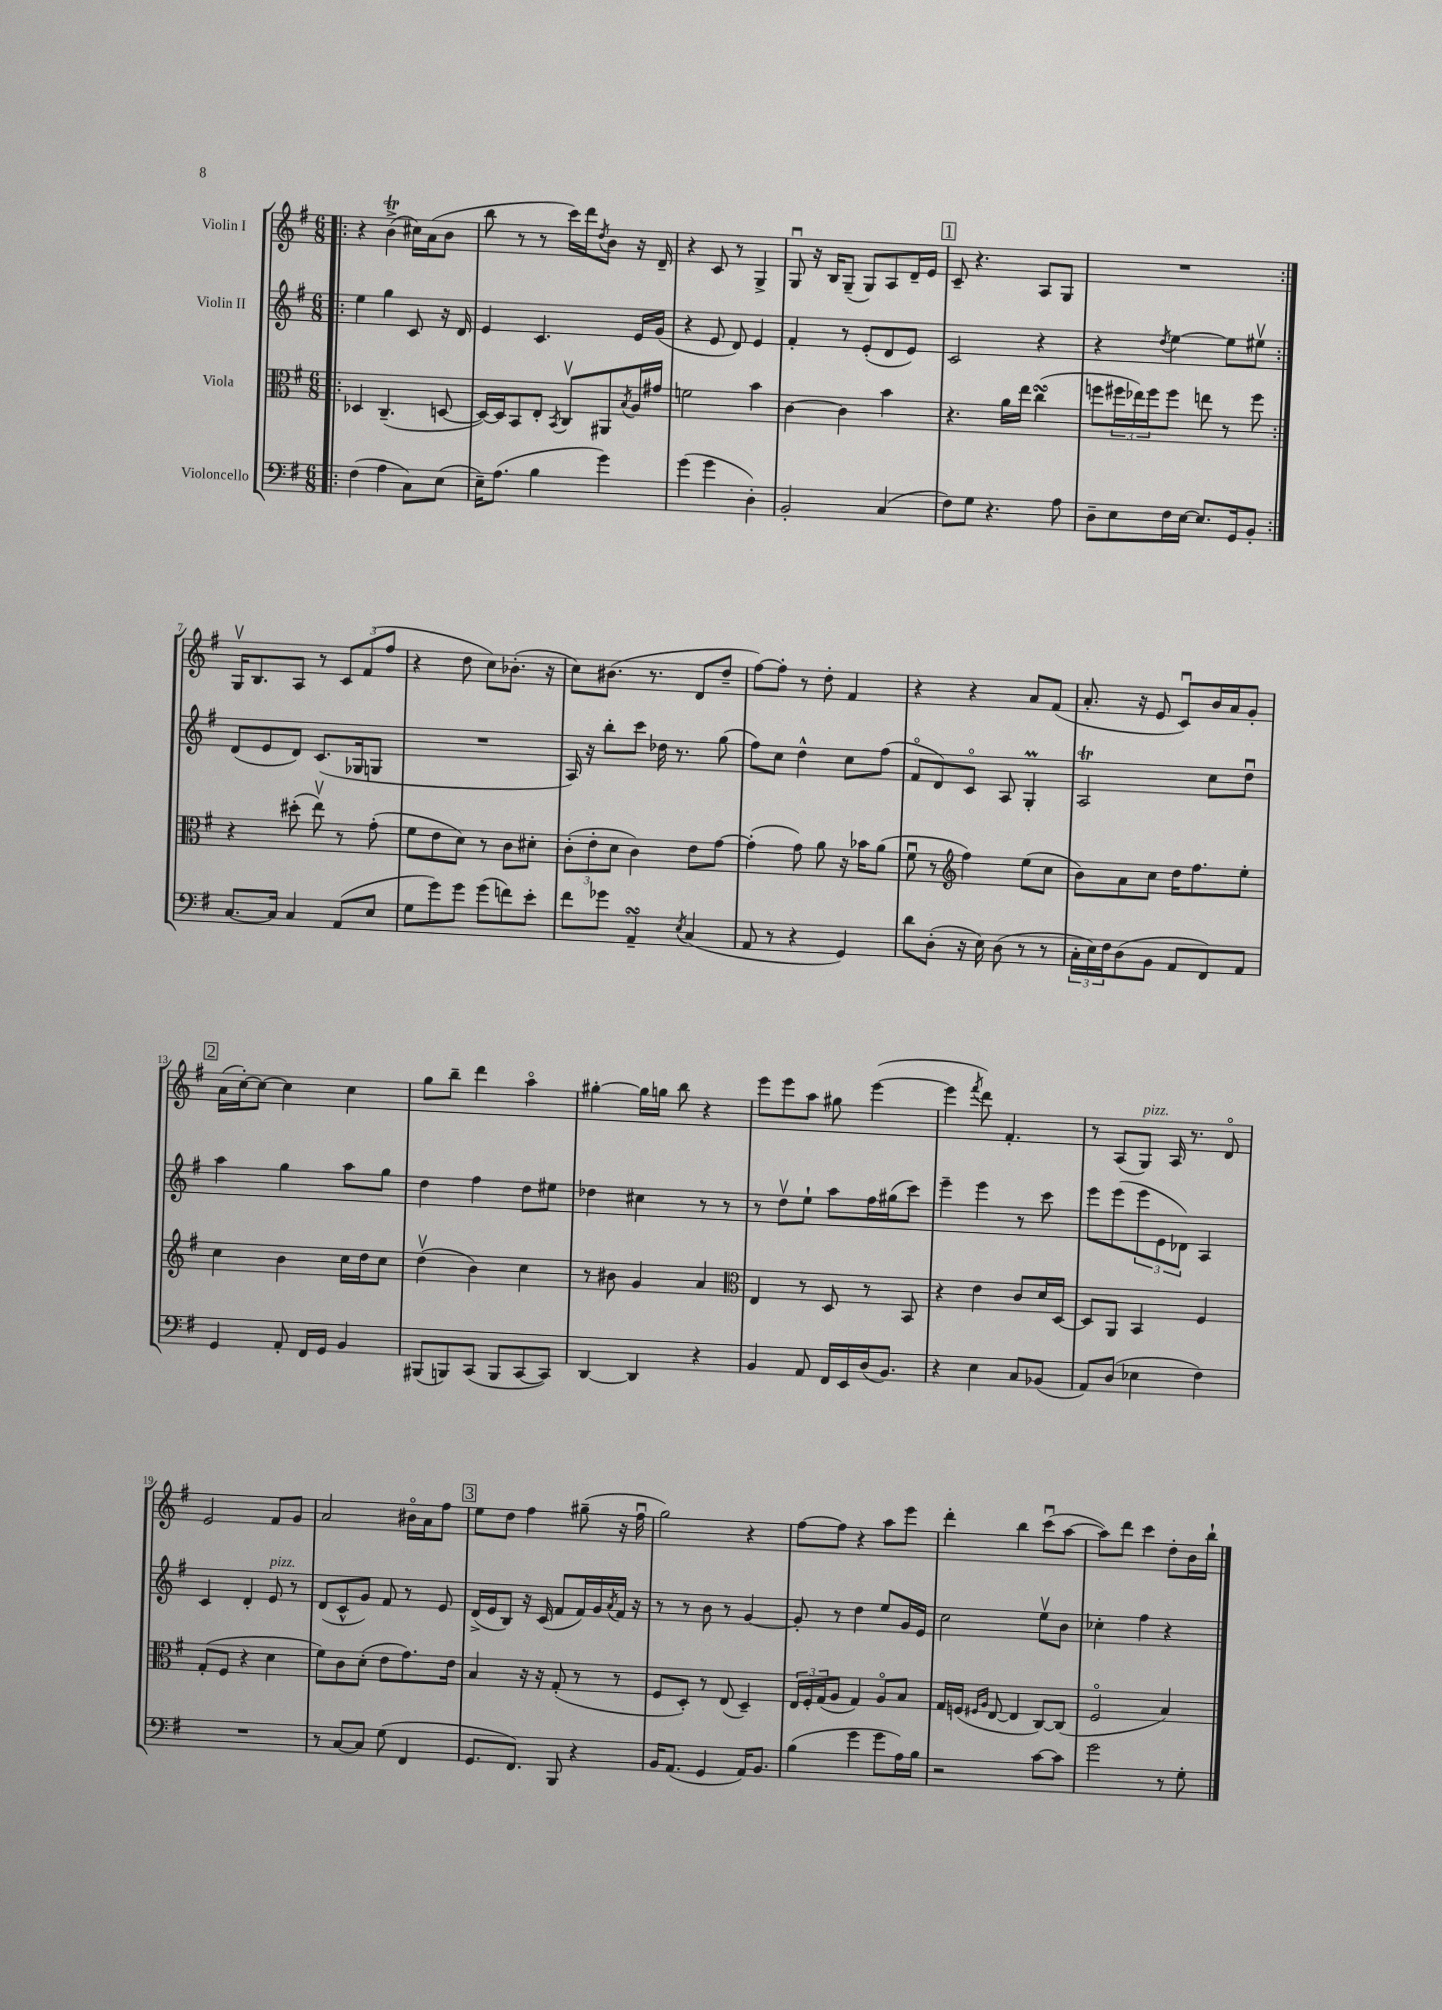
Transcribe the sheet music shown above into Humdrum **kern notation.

**kern	**kern	**kern	**kern
*staff4	*staff3	*staff2	*staff1
*clefF4	*clefC3	*clefG2	*clefG2
*k[f#]	*k[f#]	*k[f#]	*k[f#]
*M6/8	*M6/8	*M6/8	*M6/8
=!|:	=!|:	=!|:	=!|:
(4F#	4D-	4ee	4r
4A	(4.C~	4gg	(4b^
8C)	.	8c	16cc#)
.	.	.	(16a
(8E	[8D	16r	8b
.	.	16d	.
=	=	=	=
16E~)	16D_)	4e	8bb
(8.A	16D]	.	.
.	8BB	.	8r
4B	8E'	4.c	8r
.	8qBB	.	.
.	8Cv	.	16ccc)
.	.	.	16ddd
.	.	.	8qdd
4g)	8AA#	.	8b
.	8qB	.	.
.	16A	16e	16r
.	16g#	(16g	16d~
=	=	=	=
(4g	2f	4r	4r
4g	.	8e	8c
.	.	8d)	8r
4D')	4b	4e	4G^
=	=	=	=
2BB'	[4c	4f#'	8Gu
.	.	.	16r
.	.	.	16B
.	4c]	8r	(8G~
.	.	(8e'	8G)
(4C	4b	8d	8A
.	.	8e)	16d~
.	.	.	16e
=	=	=	=
8F#)	4.r	2c	8c~
8G	.	.	4.r
4.r	.	.	.
.	16a	.	.
.	16ee	.	.
.	(4cc	4r	8A
8A	.	.	8G
=	=	=	=
8D~	8ff	4r	2.r
8E	24ff#	.	.
.	24ee-)	.	.
.	24ff#	.	.
.	.	8qdd	.
16F#	8ff#	[4ee	.
[16E	.	.	.
8.E]	8ee	.	.
.	8r	8ee]	.
16GG	.	.	.
8BB'	8ff#	8ee#v	.
=:|!	=:|!	=:|!	=:|!
[8.C	4r	(8d	16Gv
.	.	.	8.B
.	.	8e	.
16C]	.	.	.
4C	(8dd#'	8d)	8A
.	8eev)	(8.c	8r
(8AA	8r	.	12c
.	.	16G-	.
.	.	.	(12f#
8E	(8g'	8G	.
.	.	.	12ff#
=	=	=	=
8G	8f#	2.r	4r
8g)	8e	.	.
8g	8d)	.	8dd
(8g	8r	.	8cc)
8f)	8c	.	(8.b-'
8e'	8d#'	.	.
.	.	.	16r
=	=	=	=
8f#	(12c'	16A)	8cc)
.	.	16r	.
.	12e'	.	.
8g-	.	8bb'	(8.b#
.	12d	.	.
4AA~	4c)	8ccc	.
.	.	.	8.r
.	.	16dd-	.
.	.	8.r	.
8qE	.	.	.
(4C	8e	.	8d
.	[8g	(8gg	8dd~
=	=	=	=
8AA	(4g']	8ff#)	[8ff#)
8r	.	8cc	8ff#']
4r	8g)	4dd^^	8r
.	8a	.	8dd'
4GG)	16r	8cc	4f#
.	16b-	.	.
.	(8a	(8ff#	.
=	=	=	=
8d	8f#u	8f#o	4r
(8D'	8r	8d)	.
*	*clefG2	*	*
16r	4ff#)	8co	4r
16E)	.	.	.
(8D	.	8A	.
8r	(8ee	4G'	8a
8r	8cc	.	(8f#
=	=	=	=
24C'	8b)	2A	8.a'
24E)	.	.	.
24F#	.	.	.
(8D	8a	.	.
.	.	.	16r
8BB	8cc	.	8e
8AA	16dd	.	8cu)
.	8.ff#	.	.
8FF#)	.	8cc	16b
.	.	.	16a
8AA	8ee'	8ddu	8g'
=	=	=	=
4GG	4cc	4aa	(16a
.	.	.	[16cc')
.	.	.	8cc_
8AA'	4b	4gg	4cc]
16FF#	.	.	.
16GG	.	.	.
4BB	16cc	8aa	4cc
.	16dd	.	.
.	8cc	8gg	.
=	=	=	=
(8BBB#	(4ddv	4dd	8gg
8BBB)	.	.	8bb~
(8CC	4b)	4ff#	4ddd
8BBB	.	.	.
[8CC	4cc	8dd	4aao
8CC])	.	8ee#	.
=	=	=	=
[4DD	8r	4dd-	[4gg#'
.	8b#	.	.
4DD]	4g	4cc#	16gg#]
.	.	.	16gg
.	.	.	8bb
4r	4a	8r	4r
.	.	8r	.
=	=	=	=
*	*clefC3	*	*
4BB	4E	8r	8eee
.	.	8ddv	8eee
8AA	8r	8ee`	8aa
16FF#	8D	8aa	8gg#
16EE	.	.	.
(16D	8r	16ff#	([4eee
8.BB)	.	(16gg#	.
.	8BB	8ccc)	.
=	=	=	=
4r	4r	4eee~	4eee]
.	.	.	8qfff#
4E	4e	4eee	8ddd)
.	.	.	4.f#'
8C	8c	8r	.
(8BB-	16d	8ccc	.
.	[16D	.	.
=	=	=	=
8AA)	8D]	8eee	8r
(8D	8AA	(8eee	(8A
4E-	4BB	12eee	8G)
.	.	12e	.
.	.	.	16A
.	.	12d-)	.
.	.	.	8.r
4F#)	4F#	4A	.
.	.	.	8do
=	=	=	=
2.r	(8G'	4c	2e
.	8F#	.	.
.	4r	4d'	.
.	4d	8e	8f#
.	.	8r	8g
=	=	=	=
8r	8f#)	(8d	2a
[8C	8c	8c^^	.
8C]	(8d'	8g)	.
(8G	8e	8f#	.
4FF#	8.g)	8r	16b#o
.	.	.	16a
.	.	8e	8ff#
.	16e	.	.
=	=	=	=
8.GG	4B	(16d^	8ee
.	.	16e	.
.	.	8B)	8dd
8.FF#)	.	.	.
.	16r	16r	4ff#
.	16r	(16c	.
8BBB	(8G'	8f#	.
4r	8r	16f#)	(8gg#~
.	.	16g	.
.	.	8qa	.
.	8r	16f#	16r
.	.	16r	16ff#u
=	=	=	=
16BB	8F#	8r	2gg)
(8.AA	.	.	.
.	8D')	8r	.
4GG	8r	8b	.
.	(8E	8r	.
16AA)	4D~)	[4g	4r
8.BB	.	.	.
=	=	=	=
(4B	24E	8g']	[8ff#
.	24F#'	.	.
.	(24G	.	.
.	8A	8r	8ff#]
4g	4G)	4dd	4r
8g	8Ao	8ee	8aa
16A)	8B	16g	8eee
16B	.	16e	.
=	=	=	=
2r	16G	2cc	4ddd'
.	(16F	.	.
.	16qqF#	.	.
.	16qqA	.	.
.	[8E	.	.
.	4E]	.	4bb
[8c	[8C)	8eev	(8cccu
8c]	(8C]	8b	[8aa
=	=	=	=
2g	2F#o	4cc-'	8aa])
.	.	.	8ddd
.	.	4ff#	4ccc
8r	4B)	4r	8dd'
8G'	.	.	16b
.	.	.	16bb`
==	==	==	==
*-	*-	*-	*-
